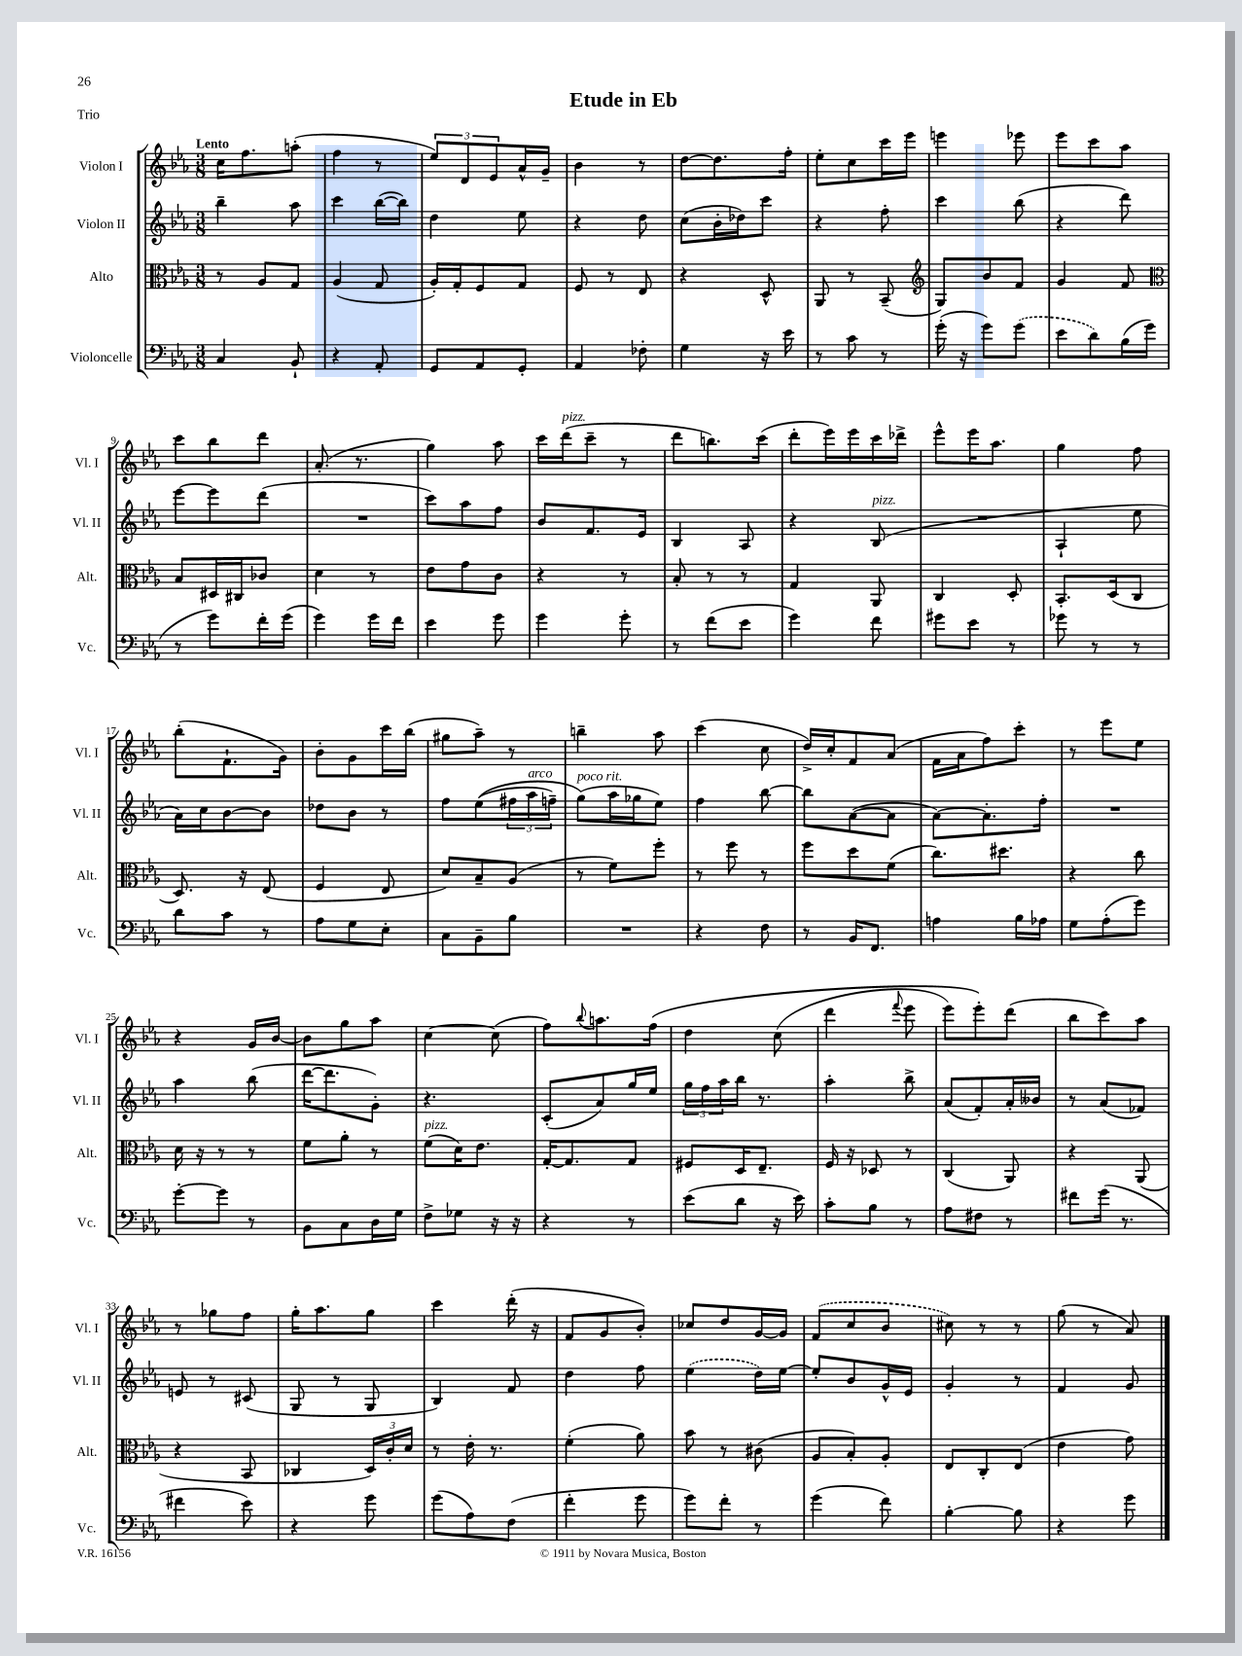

**kern	**kern	**kern	**kern
*staff4	*staff3	*staff2	*staff1
*clefF4	*clefC3	*clefG2	*clefG2
*k[b-e-a-]	*k[b-e-a-]	*k[b-e-a-]	*k[b-e-a-]
*M3/8	*M3/8	*M3/8	*M3/8
4C/	8r	4bb-~\	16cc\LK
.	.	.	8.ff\
.	8A-/L	.	.
8BB-`/	8G/J	8aa-\	(8aa'\J
=	=	=	=
4r	(4A-/	4ccc\	4ff\
8AA-'/	8G/	([16bb-\LL	8r
.	.	16bb-\]JJ)	.
=	=	=	=
8GG/L	16A-'/LL)	4dd\	12ee-/L)
.	16G'/J	.	.
.	.	.	12d/
8AA-/	8F/	.	.
.	.	.	12e-/
8GG'/J	8G/J	8ee-\	16a-^^/L
.	.	.	16g~/JJ
=	=	=	=
4AA-/	8F/	4r	4b-\
.	8r	.	.
8F-'\	8E-/	8dd\	8r
=	=	=	=
4G\	4r	(8cc\L	[8dd\L
.	.	16b-'\L	8.dd\]
.	.	16dd-\J)	.
16r	8D^^/	8ccc\J	.
16e-\	.	.	16ff'\Jk
=	=	=	=
8r	8AA-/	4r	8ee-'\L
8c\	8r	.	8cc\
8r	(8BB-~/	8ff'\	16ccc\L
.	.	.	16eee-\JJ
=	=	=	=
*	*clefG2	*	*
(16g'\	8G/L)	4ccc\	4eee\
16r	.	.	.
8g\L)	8b-/	.	.
(8g\J	8f/J	(8bb-\	8eee-\
=	=	=	=
8e-\L	4g/	4r	8eee-\L
8d\)	.	.	8ccc\
(16B-\L	8f/	8ddd\)	8aa-\J
16g\JJ	.	.	.
=	=	=	=
*	*clefC3	*	*
8r	8B-/L	[8eee-\L	8ccc\L
8g\L)	16D#/L	8eee-\]	8bb-\
.	16C#/J	.	.
16f'\L	8c-/J	(8ddd\J	8ddd\J
(16g\JJ	.	.	.
=	=	=	=
4g\)	4d\	4.r	(8.a-'/
.	.	.	8.r
16g\LL	8r	.	.
16f\JJ	.	.	.
=	=	=	=
4e-\	8e-\L	8ccc\L)	4gg\)
.	8g\	8aa-\	.
8g\	8c\J	8ff\J	8aa-\
=	=	=	=
4g\	4r	8b-/L	16ccc\LL
.	.	.	(16ddd\J
.	.	8.f/	8ccc~\J
8g'\	8r	.	8r
.	.	16e-/Jk	.
=	=	=	=
8r	8B-'/	4B-/	8ddd\L
(8f\L	8r	.	8.bb\)
8e-\J	8r	8A-/	.
.	.	.	(16ccc\Jk
=	=	=	=
4g\)	4G/	4r	8ddd'\L
.	.	.	16eee-\L)
.	.	.	16eee-\
8f\	8AA-/	(8B-/	16ccc\
.	.	.	16ddd-^\JJ
=	=	=	=
8g#\L	4C/	4.r	8eee-^^\L
8e-\J	.	.	16eee-\K
.	.	.	8.aa-\J
8r	8D'/	.	.
=	=	=	=
8g-\	8.BB-'/L	4A-`/	4gg\
8r	.	.	.
.	(16D/k	.	.
8r	8C/J	8ee-\	8ff\
=	=	=	=
8d\L	8.D/)	16a-\LL)	(8bb-'\L
.	.	16cc\J	.
8c\J	.	[8b-\	8.f`\
.	16r	.	.
8r	(8E-/	8b-\]J	.
.	.	.	16g\Jk)
=	=	=	=
8A-\L	4F/	8dd-\L	8b-'\L
8G\	.	8b-\J	8g\
8E-'\J	8E-/	8r	16ccc\L
.	.	.	(16bb-\JJ
=	=	=	=
8C\L	8d/L)	8ff\L	8gg#\L
8BB-~\	8B-~/	&((8ee-\	8aa-~\J)
8B-\J	(8A-/J	24ff#\L	8r
.	.	24aa-\	.
.	.	24ff~\JJ)	.
=	=	=	=
4.r	8r	(8gg\L&)	4bb~\
.	8f\L)	16aa-\L	.
.	.	16gg-\J	.
.	8ff'\J	8ee-\J)	8aa-\
=	=	=	=
4r	8r	4ff\	(4ccc\
.	8ff\	.	.
8F\	8r	[8bb-\	8cc\
=	=	=	=
8r	8ff\L	8bb-\]L	16dd^/LL)
.	.	.	16cc'/J
16BB-/LK	8dd\	([8a-\	8f/
8.FF/J	.	.	.
.	(8f\J	8a-\]J	(8a-/J
=	=	=	=
4A\	8.cc\L)	[8a-\L)	16f\LL
.	.	.	16a-\J
.	.	8.a-'\]	8ff\)
.	8.dd#\J	.	.
16B-\LL	.	.	8ccc'\J
16A-\JJ	.	16ff'\Jk	.
=	=	=	=
8G\L	4r	4.r	8r
(8A-'\	.	.	8eee-\L
8g\J)	8cc\	.	8ee-\J
=	=	=	=
[8g'\L	16d\	4aa-\	4r
.	16r	.	.
8g\]J	8r	.	.
8r	8r	(8bb-\	16g/LL
.	.	.	[16b-/JJ
=	=	=	=
8BB-\L	8f\L	[16ddd\LK	8b-\]L
.	.	8.ddd\]	.
8C\	8a-'\J	.	8gg\
16D\L	8r	8g'\J)	8aa-\J
16G\JJ	.	.	.
=	=	=	=
8F^\L	(8f\L	4.r	[4cc\
8G-\J	16d\K)	.	.
.	8.e-\J	.	.
16r	.	.	(8cc\]
16r	.	.	.
=	=	=	=
4r	[16G'/LK	(8c'/L	8ff\L)
.	8.G/]	.	.
.	.	.	8qqbb-/
.	.	8a-/)	8.aa\
8r	8G/J	16gg/L	.
.	.	16ee-/JJ	&(16ff\Jk
=	=	=	=
(8e-\L	8F#/L	24gg\LL	4dd\
.	.	24ff\	.
.	.	24aa-\	.
8d\J	16D/K	16bb-\JJ	.
.	8.E-~/J	8.r	.
16r	.	.	(8cc\
16e-\)	.	.	.
=	=	=	=
8c'\L	16F/	4aa-'\	4ddd\
.	16r	.	.
8B-\J	8D-/	.	.
.	.	.	8qqfff/
8r	8r	8bb-^\	8eee-\
=	=	=	=
8A-\L	(4C/	(8a-/L	8eee-\L)
8F#\J	.	8f'/)	8eee-'\&)
8r	8AA-/)	16a-'/L	(8ddd\J
.	.	16b--/JJ	.
=	=	=	=
8f#\L	4r	8r	8bb-\L
(16g\Jk	.	(8a-/L	8ccc\)
8.r	.	.	.
.	(8AA-/	8f-/J)	8aa-\J
=	=	=	=
4f#\	4r	8e/	8r
.	.	8r	8gg-\L
8e-\)	8BB-/	(8c#/	8ff\J
=	=	=	=
4r	4C-/	8G/	16gg'\LK
.	.	.	8.aa-\
.	.	8r	.
8g\	24D/LL)	8G/	8gg\J
.	24c'/	.	.
.	24d/JJ	.	.
=	=	=	=
(8g\L	8r	4B-/)	4ccc\
8A-\)	16e-'\	.	.
.	8.r	.	.
(8F\J	.	8f/	(16ddd'\
.	.	.	16r
=	=	=	=
4f'\	(4f'\	4dd\	8f/L
.	.	.	8g/
8g\	8a-\)	8ff\	8b-'/J)
=	=	=	=
8g\L)	8b-\	(4ee-\	8cc-/L
8f'\J	8r	.	8dd/
8r	(8c#\	16dd\LL)	[16g/L
.	.	[16ee-\JJ	16g/]JJ
=	=	=	=
(4g\	8A-/L	8ee-'/]L	(8f/L
.	8B-'/)	8b-/	8cc/
8f\)	8A-'/J	16g^^/L	8b-/J
.	.	16e-/JJ	.
=	=	=	=
[4B-'\	8E-/L	4g'/	8cc#\)
.	8C'/	.	8r
8B-\]	(8E-/J	8r	8r
=	=	=	=
4r	4e-\	4f/	(8gg\
.	.	.	8r
8g\	8g\)	8g/	8a-/)
==	==	==	==
*-	*-	*-	*-
